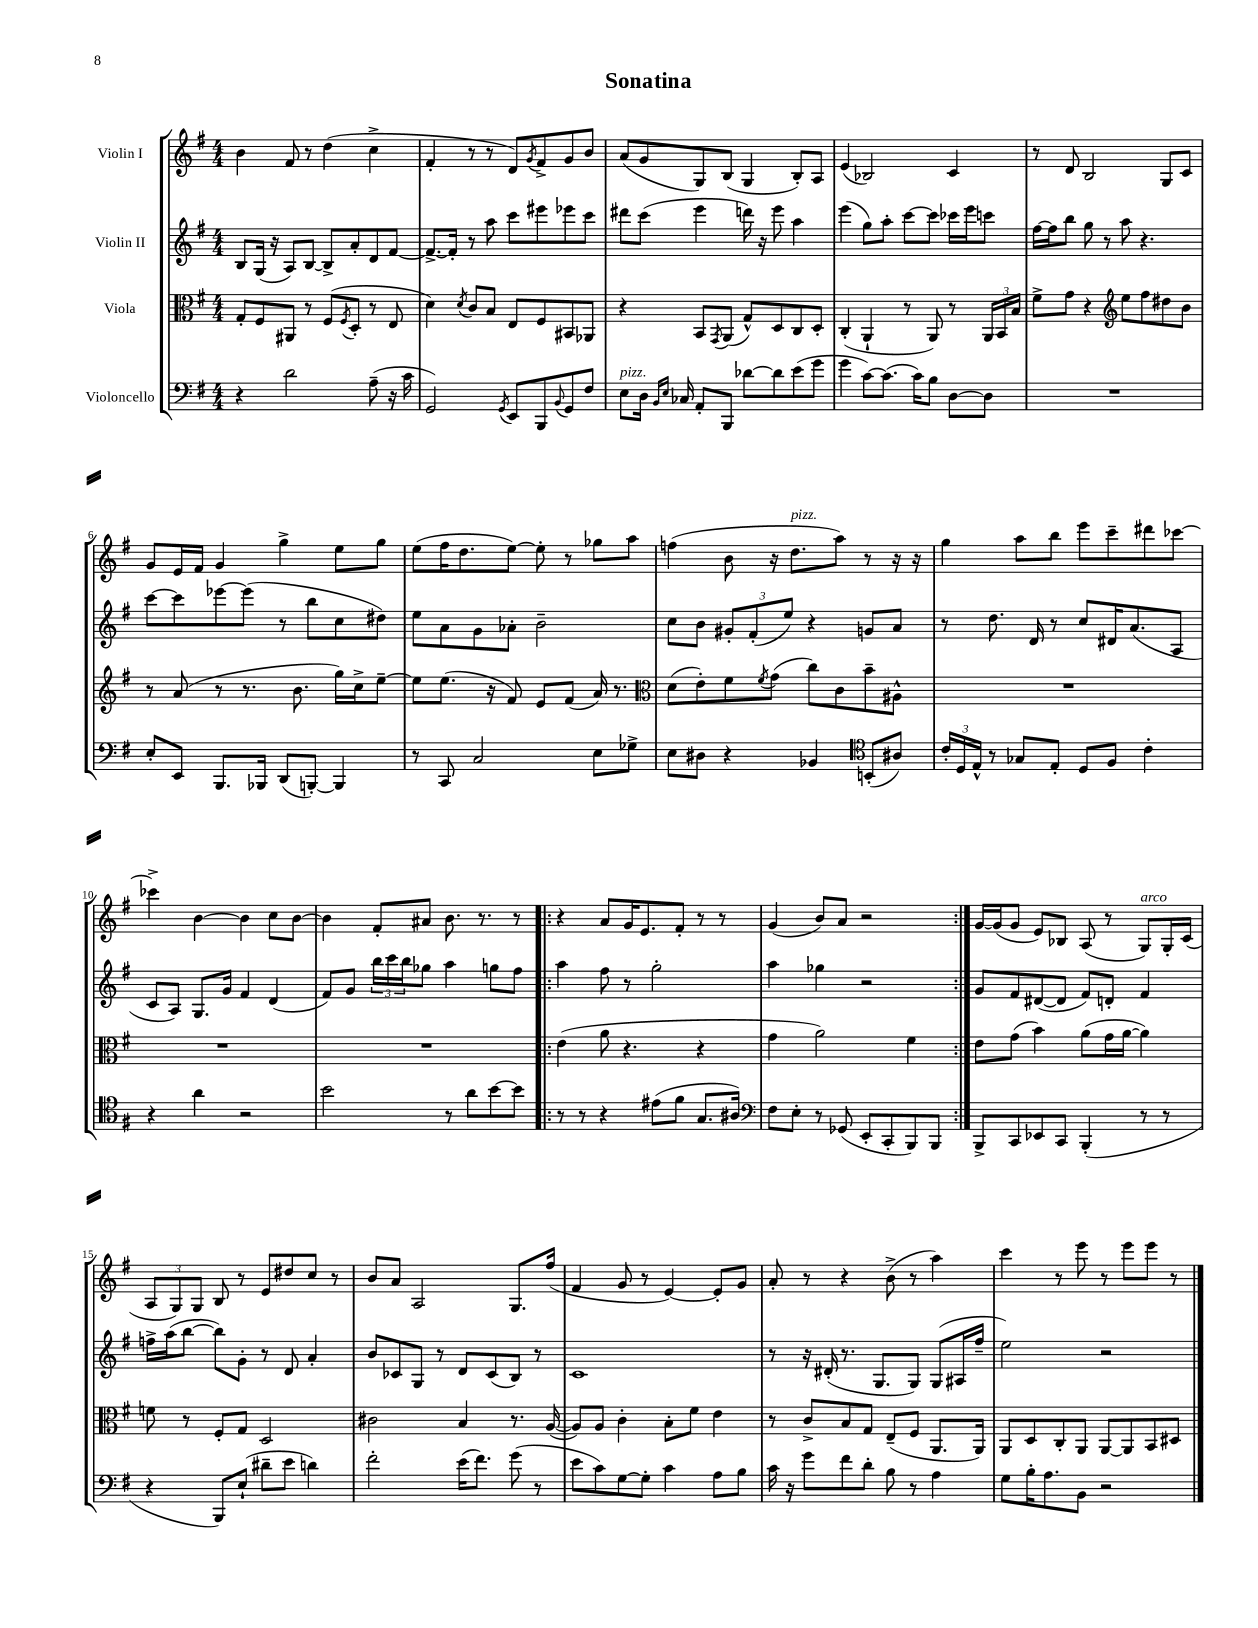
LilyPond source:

\header { title = "Sonatina" }
<<
\new StaffGroup <<
\new Staff = "s0" \with { instrumentName = "Violin I" } {
    \clef treble \key g \major \numericTimeSignature \time 4/4
    b'4 fis'8 r8 d''4( c''4-> |
    fis'4-. r8 r8 d'8) \acciaccatura { g'8 } fis'8-> g'8 b'8 |
    a'8( g'8 g8) b8( g4 b8-.) a8 |
    e'4( bes2) c'4 |
    r8 d'8 b2 g8 c'8 |
    g'8 e'16 fis'16 g'4 g''4-> e''8 g''8 |
    e''8( fis''16 d''8. e''8~) e''8-. r8 ges''8 a''8 |
    f''4( b'8 r16 d''8.^\markup { \italic "pizz." } a''8) r8 r16 r16 |
    g''4 a''8 b''8 e'''8 c'''8-- dis'''8 ces'''8~ |
    ces'''4-> b'4~ b'4 c''8 b'8~ |
    b'4 fis'8-. ais'8 b'8. r8. r8 |
    \repeat volta 2 { r4 a'8 g'16 e'8. fis'8-. r8 r8 |
    g'4( b'8) a'8 r2 | }
    g'16~ g'16( g'8 e'8) bes8 a8( r8 g8^\markup { \italic "arco" }) g16-. c'16( |
    \tuplet 3/2 { a8 g8) g8 } b8 r8 e'8 dis''8 c''8 r8 |
    b'8 a'8 a2 g8. fis''16( |
    fis'4 g'8 r8 e'4~) e'8-. g'8 |
    a'8-. r8 r4 b'8->( r8 a''4) |
    c'''4 r8 e'''8 r8 e'''8 e'''8 r8 \bar "|." |
}
\new Staff = "s1" \with { instrumentName = "Violin II" } {
    \clef treble \key g \major \numericTimeSignature \time 4/4
    b8 g16( r16 a8) b8~ b8-> a'8-. d'8 fis'8~ |
    fis'8.~-> fis'16-. r8 a''8 c'''8 eis'''8 ees'''8 c'''8 |
    dis'''8 c'''8( e'''4 d'''16) r16 e'''8 a''4 |
    e'''4( g''8) a''8-. c'''8~ c'''8 ces'''16 e'''16 c'''8 |
    fis''16~ fis''16 b''8 g''8 r8 a''8 r4. |
    c'''8~ c'''8 ees'''8~ ees'''8( r8 b''8 c''8 dis''8) |
    e''8 a'8 g'8 aes'8-. b'2-- |
    c''8 b'8 \tuplet 3/2 { gis'8-. fis'8-.( e''8) } r4 g'8 a'8 |
    r8 d''8. d'16 r8 c''8 dis'16 a'8.( a8 |
    c'8 a8) g8. g'16 fis'4 d'4( |
    fis'8) g'8 \tuplet 3/2 { b''16 c'''16 b''16 } ges''8 a''4 g''8 fis''8 |
    \repeat volta 2 { a''4 fis''8 r8 g''2-. |
    a''4 ges''4 r2 | }
    g'8 fis'8 dis'8~( dis'8 fis'8) d'8-. fis'4 |
    f''16-> a''16( b''8~ b''8) g'8-. r8 d'8 a'4-. |
    b'8 ces'8 g8 r8 d'8 ces'8( b8) r8 |
    c'1 |
    r8 r16 dis'16-.( r8. g8. g8) g8( ais16 fis''16-- |
    e''2) r2 \bar "|." |
}
\new Staff = "s2" \with { instrumentName = "Viola" } {
    \clef alto \key g \major \numericTimeSignature \time 4/4
    g8-. fis8 ais,8 r8 fis8( \acciaccatura { fis8 } d8-. r8 e8 |
    d'4) \acciaccatura { d'8 } c'8 b8 e8 fis8 bis,8 aes,8 |
    r4 b,8 \acciaccatura { g,8 } a,8( g8-^) d8 c8 d8-. |
    c4-.( a,4-! r8 a,8) r8 \tuplet 3/2 { a,16 b,16 b16 } |
    fis'8-> g'8 r4 \clef treble e''8 fis''8 dis''8 b'8 |
    r8 a'8( r8 r8. b'8. g''16) c''16-> e''8~-- |
    e''8 e''8.( r16 fis'8) e'8 fis'8( a'16) r8. |
    \clef alto d'8( e'8-.) fis'8 \acciaccatura { fis'8 } g'8( c''8) c'8 b'8-- ais8-^ |
    R1 |
    R1 |
    R1 |
    \repeat volta 2 { e'4( a'8 r4. r4 |
    g'4 a'2) fis'4 | }
    e'8 g'8( b'4) a'8( g'16 a'16~ a'4) |
    f'8 r8 fis8-. g8 d2 |
    cis'2 b4 r8. a16~( |
    a8) a8 c'4-. b8-. fis'8 e'4 |
    r8 c'8-> b8 g8 e8--( fis8 a,8. a,16) |
    a,8 d8 c8-. a,8 a,8~ a,8 b,8 dis8 \bar "|." |
}
\new Staff = "s3" \with { instrumentName = "Violoncello" } {
    \clef bass \key g \major \numericTimeSignature \time 4/4
    r4 d'2 a8--( r16 c'16 |
    g,2) \acciaccatura { g,8 } e,8 b,,8 \appoggiatura { b,8 } g,8 fis8 |
    e8^\markup { \italic "pizz." } d16 \grace { b,16 e16 } ces16 a,8-. b,,8 des'8~ des'8 e'8( g'8 |
    g'4 c'8~) c'8.( c'16) b8 d8~ d8 |
    R1 |
    e8-. e,8 b,,8. bes,,16 d,8( b,,8~-.) b,,4 |
    r8 c,8 c2 e8 ges8-> |
    e8 dis8 r4 bes,4 \clef tenor b,8-.( ais8) |
    \tuplet 3/2 { c'16-. d16 e16-^ } r8 ges8 e8-. d8 fis8 c'4-. |
    r4 a'4 r2 |
    b'2 r8 a'8 b'8~ b'8 |
    \repeat volta 2 { r8 r8 r4 eis'8( fis'8 g8. ais16) |
    \clef bass fis8 e8-. r8 ges,8( e,8-. c,8-. b,,8) b,,8 | }
    b,,8-> c,8 ees,8 c,8 b,,4-.( r8 r8 |
    r4 b,,8) e8-!( dis'8-- e'8 d'4) |
    fis'2-. e'16( fis'8.) g'8( r8 |
    e'8 c'8) g8~ g8-. c'4 a8 b8 |
    c'16 r16 g'8 fis'8 d'8-. b8 r8 a4 |
    g8 b16-. a8. b,8 r2 \bar "|." |
}
>>
>>
